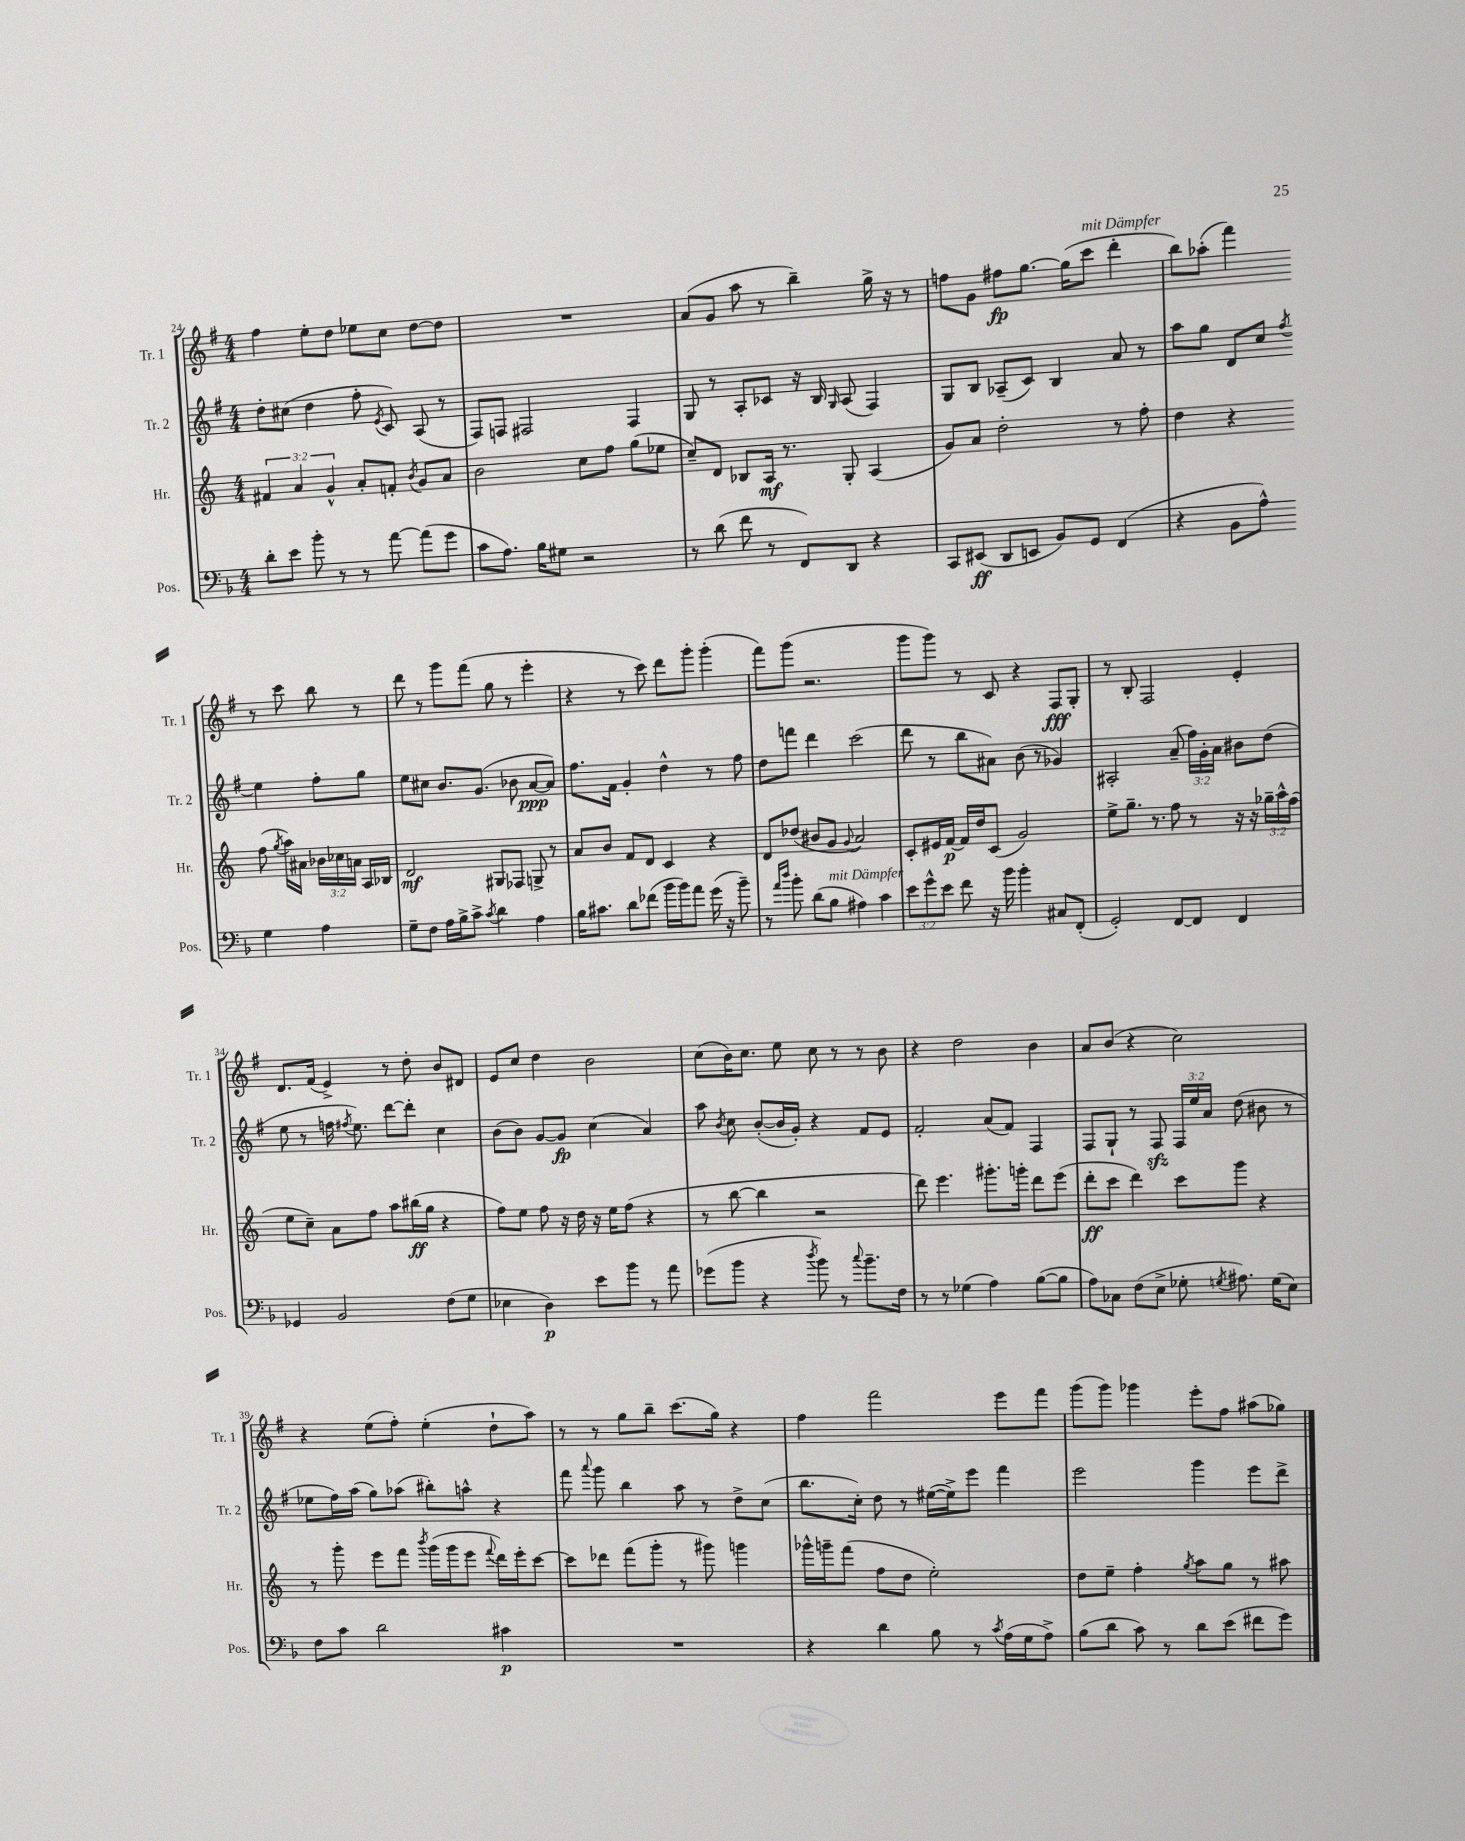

**kern	**dynam	**kern	**dynam	**kern	**dynam	**kern	**dynam
*part4	*part4	*part3	*part3	*part2	*part2	*part1	*part1
*staff4	*staff4	*staff3	*staff3	*staff2	*staff2	*staff1	*staff1
*I"Pos.	*	*I"Hr.	*	*I"Tr. 2	*	*I"Tr. 1	*
*I'Pos.	*	*I'Hr.	*	*I'Tr. 2	*	*I'Tr. 1	*
*clefF4	*	*clefG2	*	*clefG2	*	*clefG2	*
*k[b-]	*	*k[]	*	*k[f#]	*	*k[f#]	*
*M4/4	*	*M4/4	*	*M4/4	*	*M4/4	*
=24	=24	=24	=24	=24	=24	=24	=24
8d'\L	.	6f#X/	.	8dd'\L	.	4ff#\	.
8e\J	.	.	.	(8cc#X\J	.	.	.
.	.	6a/	.	.	.	.	.
8b-'\	.	.	.	4dd\	.	8ee'\L	.
.	.	6g^^/	.	.	.	.	.
8r	.	.	.	.	.	8dd\J	.
8r	.	8a'/L	.	8ff#'\	.	8ee-X\L	.
.	.	.	.	8qe/	.	.	.
[8a\	.	8fn'/J	.	8c/)	.	8cc\J	.
.	.	8qb/	.	.	.	.	.
(8a\L]	.	8g/L	.	(8A/	.	[8dd\L	.
8g\J	.	8a/J	.	8r	.	8dd\J]	.
=25	=25	=25	=25	=25	=25	=25	=25
8c\L	.	2b\	.	8F#/L)	.	1r	.
8.A\J)	.	.	.	8Fn/J	.	.	.
.	.	.	.	2F#X/	.	.	.
16B-\KL	.	.	.	.	.	.	.
8G#X\J	.	.	.	.	.	.	.
2r	.	8cc\L	.	.	.	.	.
.	.	8ff\J	.	.	.	.	.
.	.	(8gg\L	.	4F#/	.	.	.
.	.	8ee-X\J	.	.	.	.	.
=26	=26	=26	=26	=26	=26	=26	=26
8r	.	8cc~/L)	.	8G/	.	(8a/L	.
(8d\	.	8d/J	.	8r	.	8g/J	.
8f\	.	8B-X/L	.	8A'/L	.	8aa\	.
8r	.	16A/Jk	mf	8c-X/J	.	8r	.
.	.	8.r	.	.	.	.	.
8FF/L)	.	.	.	16r	.	4bb~\)	.
.	.	.	.	16B/	.	.	.
.	.	.	.	16qqG/	.	.	.
8DD/J	.	8G'/	.	(8A/	.	.	.
4r	.	(4A/	.	4F#/)	.	16gg^\	.
.	.	.	.	.	.	16r	.
.	.	.	.	.	.	8r	.
=27	=27	=27	=27	=27	=27	=27	=27
8CC/L	.	8g/L)	.	8G/L	.	8ffn\L	.
(8EE#X/J	ff	8a/J	.	8B/J	.	8g\J	.
8DD/L	.	2dd'\	.	(8A-X~/L	.	8ff#X\L	fp
8EEn/J	.	.	.	8c/J)	.	[8.gg\J	.
8BB-/L)	.	.	.	4B/	.	.	.
.	.	.	.	.	.	(16gg\KL]	.
!	!	!	!	!	!	!LO:TX:a:i:t=mit Dämpfer	!
8GG/J	.	.	.	.	.	8ccc\J	.
(4FF/	.	8r	.	8a/	.	4ddd'\	.
.	.	8ff'\	.	8r	.	.	.
=28	=28	=28	=28	=28	=28	=28	=28
4r	.	4dd\	.	8aa\L	.	8bb\L)	.
.	.	.	.	8gg\J	.	(8aa-X'\J	.
8BB-\L	.	4r	.	8d/L	.	4fff#\)	.
8A^^\J)	.	.	.	8cc/J	.	.	.
.	.	.	.	8qff#/	.	.	.
4G\	.	(8ff\	.	4ee\	.	8r	.
.	.	8qgg/	.	.	.	.	.
.	.	16aa\LL)	.	.	.	8ccc\	.
.	.	16a#X\JJ	.	.	.	.	.
4A\	.	24b-X\LL	.	8ff#'\L	.	8bb\	.
.	.	24cc-X\	.	.	.	.	.
.	.	24an\JJ	.	.	.	.	.
.	.	16A/LL	.	8gg\J	.	8r	.
.	.	16B-X/JJ	.	.	.	.	.
!!LO:LB:g=z
=29	=29	=29	=29	=29	=29	=29	=29
8G~\L	.	2d/	mf	8ee\L	.	8ddd\	.
8F\J	.	.	.	8cc#X\J	.	8r	.
16A\LL	.	.	.	8.b/L	.	8ggg\L	.
16B-^\J	.	.	.	.	.	.	.
8c^\J	.	.	.	.	.	(8fff#\J	.
.	.	.	.	(8.g/J	.	.	.
8qc/	.	.	.	.	.	.	.
4d\	.	8G#X/L	.	.	.	8gg\	.
.	.	8F-X/J	.	8b-X\	.	8r	.
4A\	.	8Gn^/	.	[8a/L	ppp	4eee'\	.
.	.	8r	.	8a/J])	.	.	.
=30	=30	=30	=30	=30	=30	=30	=30
16B-\KL	.	8a/L	.	8.ff#\L	.	4r	.
8.c#X\J	.	.	.	.	.	.	.
.	.	8b/J	.	.	.	.	.
.	.	.	.	16f#\Jk	.	.	.
8d\L	.	8f/L	.	4g'/	.	8r	.
(8f-X\J	.	8d/J	.	.	.	8ccc\)	.
16b-\LL	.	4c/	.	4dd^^\	.	8ddd\L	.
16b-\J)	.	.	.	.	.	.	.
8a\J	.	.	.	.	.	8ggg'\J	.
(16g\	.	4r	.	8r	.	(4ggg'\	.
16r	.	.	.	.	.	.	.
8b-~\)	.	.	.	8ff#\	.	.	.
=31	=31	=31	=31	=31	=31	=31	=31
8r	.	8d/L	.	8dd\L	.	8fff#\L)	.
16qqa/LL	.	.	.	.	.	.	.
16qqdd/JJ	.	.	.	.	.	.	.
8b-'\	.	(8dd-X/J	.	8fffn\J	.	(8ggg\J	.
(8d\L	.	8b#X/L	.	4ddd\	.	2.r	.
!LO:TX:a:i:t=mit Dämpfer	!	!	!	!	!	!	!
8B-\J	.	8g/J	.	.	.	.	.
.	.	8qqg/	.	.	.	.	.
4A#X\)	.	2a/)	.	(2ccc\	.	.	.
4c\	.	.	.	.	.	.	.
=32	=32	=32	=32	=32	=32	=32	=32
12e\L	.	8c'/L	.	8ddd\	.	8ggg\L	.
12g^^\	.	.	.	.	.	.	.
.	.	16e#X/L	.	8r	.	8ggg\J)	.
12e\J	.	.	.	.	.	.	.
.	.	[16f/JJ	p	.	.	.	.
8f\	.	16f/LL]	.	8bb\L	.	8r	.
.	.	16dd/J	.	.	.	.	.
16r	.	(8c/J	.	8a#X\J)	.	8c/	.
16b-\	.	.	.	.	.	.	.
4b-'\	.	2g/)	.	(8b\	.	4r	.
.	.	.	.	8r	.	.	.
8C#X/L	.	.	.	4g-X/)	.	8F#/L	fff
(8FF'/J	.	.	.	.	.	8G'/J	.
=33	=33	=33	=33	=33	=33	=33	=33
2GG'/)	.	8ee^\L	.	2A#X'/	.	8r	.
.	.	8.gg~\J	.	.	.	8B'/	.
.	.	.	.	.	.	2F#/	.
.	.	8.r	.	.	.	.	.
[8FF/L	.	8ff\	.	(8a~/	.	.	.
8FF/J]	.	8r	.	24ff#\LL)	.	.	.
.	.	.	.	24g'\	.	.	.
.	.	.	.	24a\JJ	.	.	.
4FF/	.	16r	.	8b#X\L	.	4e'/	.
.	.	16r	.	.	.	.	.
.	.	24gg-X~\LL	.	(8dd\J	.	.	.
.	.	24aa^^\	.	.	.	.	.
.	.	(24ff\JJ	.	.	.	.	.
!!LO:LB:g=z
=34	=34	=34	=34	=34	=34	=34	=34
4GG-X/	.	8ee\L	.	8ee\	.	8.d/L	.
.	.	8cc~\J)	.	8r	.	.	.
.	.	.	.	.	.	(16f#/Jk	.
2BB-/	.	8a\L	.	16ffn\	.	4e^/)	.
.	.	.	.	8qff#X/	.	.	.
.	.	.	.	8.ee\)	.	.	.
.	.	8ff\J	.	.	.	.	.
.	.	8aa\L	.	[8ddd\L	.	8r	.
.	.	(16bb#X\L	ff	8ddd'\J]	.	8dd'\	.
.	.	16gg\JJ	.	.	.	.	.
(8F\L	.	4r	.	4cc\	.	8b/L	.
8G\J	.	.	.	.	.	8d#X/J	.
=35	=35	=35	=35	=35	=35	=35	=35
4E-X\	.	8ff\L)	.	(8b\L	.	8e/L	.
.	.	8ee\J	.	8b\J)	.	8cc/J	.
4D\)	p	8ff\	.	[8g/L	.	4dd\	.
.	.	16r	.	8g/J]	fp	.	.
.	.	16dd\	.	.	.	.	.
8e\L	.	16r	.	(4cc\	.	2b\	.
.	.	16ee\KL	.	.	.	.	.
8b-\J	.	(8ff\J	.	.	.	.	.
8r	.	4r	.	4a/)	.	.	.
8a\	.	.	.	.	.	.	.
=36	=36	=36	=36	=36	=36	=36	=36
(8g-X\L	.	8r	.	8aa\	.	(8cc\L	.
.	.	.	.	8qb/	.	.	.
8b-\J	.	[8bb\	.	8cc\	.	16b\K)	.
.	.	.	.	.	.	8.cc\J	.
4r	.	4bb\]	.	([8b'/L	.	.	.
.	.	.	.	16b/L]	.	8ee\	.
.	.	.	.	16g'/JJ)	.	.	.
8qdd/	.	.	.	.	.	.	.
8b-\)	.	2r	.	4r	.	8cc\	.
8r	.	.	.	.	.	8r	.
8qqcc/	.	.	.	.	.	.	.
8.b-~\L	.	.	.	8f#/L	.	8r	.
.	.	.	.	8e/J	.	8b\	.
16F\Jk	.	.	.	.	.	.	.
=37	=37	=37	=37	=37	=37	=37	=37
8r	.	8ddd\)	.	2f#'/	.	4r	.
8r	.	4.eee\	.	.	.	.	.
(4G-X\	.	.	.	.	.	2dd\	.
4A\)	.	8.ggg#X'\L	.	(8a/L	.	.	.
.	.	.	.	8f#/J)	.	.	.
.	.	16gggn'\Jk	.	.	.	.	.
([8B-\L	.	8ddd\L	.	4F#/	.	4b\	.
8B-\J]	.	(8eee\J	.	.	.	.	.
=38	=38	=38	=38	=38	=38	=38	=38
8A\L)	.	8ddd'\L	ff	8F#/L	.	8a/L	.
8C-X\J	.	8ccc\J	.	8G`/J	.	(8b/J	.
(8F\L	.	4ddd\)	.	8r	.	4r	.
8E^\J	.	.	.	8F#zz/	.	.	.
8G-X'\	.	8ccc\L	.	24F#/LL	.	2cc\)	.
.	.	.	.	24ee/	.	.	.
.	.	.	.	24a/JJ	.	.	.
8qGn/	.	.	.	.	.	.	.
8.A#X\)	.	8ggg\J	.	(8dd\	.	.	.
.	.	4r	.	8b#X\	.	.	.
(16G\KL	.	.	.	.	.	.	.
8E\J)	.	.	.	8r	.	.	.
!!LO:LB:g=z
=39	=39	=39	=39	=39	=39	=39	=39
8F\L	.	8r	.	8ee-X\L	.	4r	.
8c\J	.	8ggg'\	.	16ff#\L)	.	.	.
.	.	.	.	(16aa\JJ	.	.	.
2d\	.	8eee\L	.	8gg\L)	.	(8ee\L	.
.	.	8fff\J	.	(8aa-X\J	.	8ff#'\J)	.
.	.	8qbbb/	.	.	.	.	.
.	.	(16ggg\LL	.	8bb#X'\L)	.	(4ee'\	.
.	.	16ggg\J	.	.	.	.	.
.	.	8eee\J	.	8aan^^\J	.	.	.
.	.	8qqfff/	.	.	.	.	.
4c#X\	p	16ddd\LL)	.	4r	.	8dd`\L	.
.	.	16eee'\J	.	.	.	.	.
.	.	[8ccc\J	.	.	.	8aa\J)	.
=40	=40	=40	=40	=40	=40	=40	=40
1r	.	8ccc\L]	.	8fff#\	.	8r	.
.	.	.	.	8qqaaa/	.	.	.
.	.	8ddd-X\J	.	8ggg\	.	8r	.
.	.	(8fff\L	.	4bb\	.	8gg\L	.
.	.	8ggg'\J	.	.	.	8bb~\J	.
.	.	8r	.	8aa\	.	(8.ccc\L	.
.	.	8ggg#X\)	.	8r	.	.	.
.	.	.	.	.	.	16gg\Jk)	.
.	.	4gggn\	.	8dd^\L	.	4r	.
.	.	.	.	(8cc\J	.	.	.
=41	=41	=41	=41	=41	=41	=41	=41
4r	.	16ggg-X^^\LL	.	8.bb\L	.	4ff#\	.
.	.	16gggn~\J	.	.	.	.	.
.	.	(8fff\J	.	.	.	.	.
.	.	.	.	16cc'\Jk)	.	.	.
4d\	.	8ff\L	.	8dd\	.	2fff#\	.
.	.	8dd\J	.	8r	.	.	.
8B-\	.	2ee'\)	.	([16ee#X\LL	.	.	.
.	.	.	.	16ee#^\J])	.	.	.
8r	.	.	.	8eee\J	.	.	.
8qc/	.	.	.	.	.	.	.
(16A\LL	.	.	.	4fff#\	.	8eee\L	.
16G\J	.	.	.	.	.	.	.
8A^\J)	.	.	.	.	.	8fff#\J	.
=42	=42	=42	=42	=42	=42	=42	=42
(8B-\L	.	8dd\L	.	2eee\	.	(8ggg\L	.
8d\J	.	8ee~\J	.	.	.	8ggg\J)	.
8c\)	.	4ff'\	.	.	.	4ggg-X\	.
8r	.	.	.	.	.	.	.
.	.	8qgg/	.	.	.	.	.
8d\L	.	8aa\L	.	4ggg\	.	8eee'\L	.
(8e\J	.	8gg\J	.	.	.	8ff#\J	.
8f#X\L	.	8r	.	8eee\L	.	(8aa#X\L	.
8g\J)	.	8aa#X\	.	8ddd^\J	.	8gg-X\J)	.
==	==	==	==	==	==	==	==
*-	*-	*-	*-	*-	*-	*-	*-
